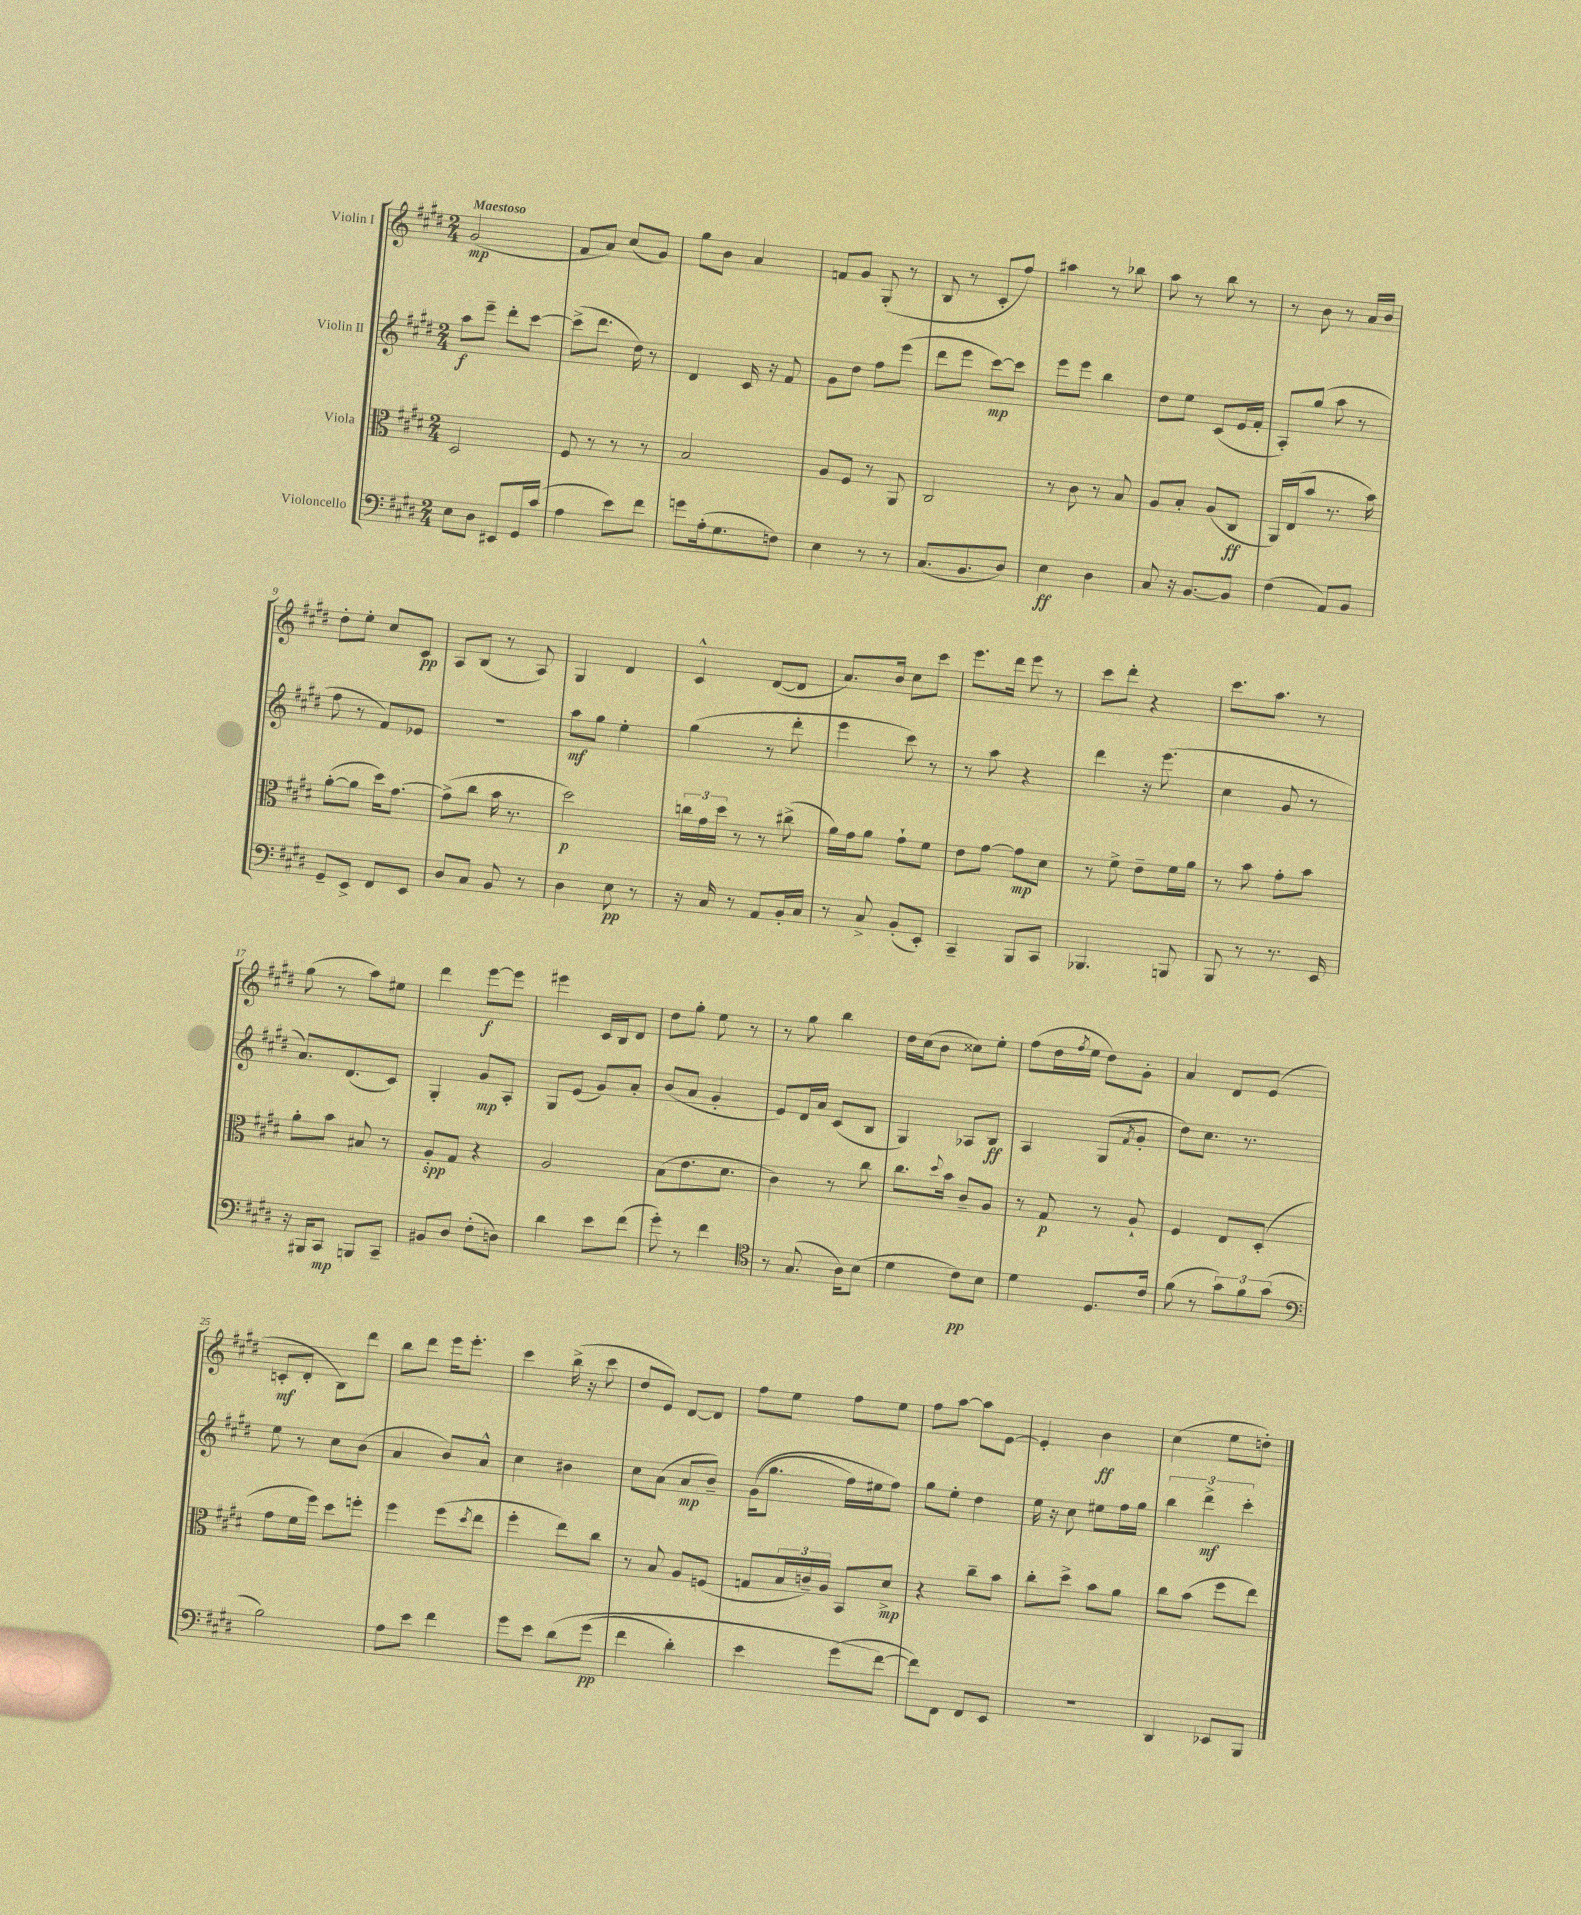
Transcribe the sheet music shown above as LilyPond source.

<<
\new StaffGroup <<
\new Staff = "s0" \with { instrumentName = "Violin I" } {
    \clef treble \key e \major \numericTimeSignature \time 2/4 \tempo "Maestoso"
    gis'2\mp( |
    fis'8 a'8) cis''8( gis'8) |
    gis''8 b'8 a'4 |
    f'8 gis'8 gis8-.( r8 |
    b8 r8 cis'8-. fis''8) |
    ais''4 r8 bes''8 |
    a''8 r8 b''8 r8 |
    r8 b'8 r8 a'16 b'16 |
    dis''8-. e''8-. cis''8 cis'8\pp |
    a8 b8( r8 a8) |
    gis4 dis'4 |
    cis'4-^ dis'8~( dis'8 |
    a'8.) b'16 cis''8 cis'''8 |
    e'''8. dis'''16 e'''8 r8 |
    cis'''8 dis'''8-. r4 |
    cis'''8. a''8. r8 |
    gis''8( r8 a''8) eis''8 |
    dis'''4 e'''8~\f e'''8 |
    eis'''4 cis'16 b16 dis'8 |
    dis''8 gis''8-. e''8 r8 |
    r8 gis''8 b''4 |
    dis''16 cis''16( b'8 cisis''8) e''8-. |
    fis''8( dis''16 \acciaccatura { fis''8 } e''16 dis''8) gis'8-. |
    a'4 dis'8 e'8( |
    c'8-.\mf dis'8-. b8) dis'''8 |
    b''8 dis'''8 e'''16 e'''8.-. |
    cis'''4 b''16->( r16 cis'''8 |
    dis''8 e'8) dis'8~ dis'8 |
    fis''8 e''8 fis''8 e''8 |
    fis''8 a''8~ a''8 e'8~ |
    e'4-. b'4\ff |
    cis''4( e''8 d''8-.) \bar "|." |
}
\new Staff = "s1" \with { instrumentName = "Violin II" } {
    \clef treble \key e \major \numericTimeSignature \time 2/4
    a''8\f e'''8-- dis'''8-. cis'''8~ |
    cis'''8->( dis'''8. dis''16) r8 |
    dis'4 cis'16 r16 fis'8 |
    gis'8 dis''8 fis''8 e'''8( |
    dis'''8 e'''8 cis'''8~\mp) cis'''8 |
    e'''8 e'''8 b''4 |
    dis''8 e''8 cis'8( e'16 fis'16-. |
    a8-.) gis''8( a''8 r8 |
    fis''8 r8 fis'8) ees'8 |
    R2 |
    a''8\mf gis''8 e''4-. |
    gis''4( r8 dis'''8-. |
    e'''4 cis'''8) r8 |
    r8 a''8 r4 |
    dis'''4 r16 e'''8.( |
    cis''4 gis'8 r8 |
    a'8.) dis'8.( cis'8) |
    gis4-. gis'8\mp a8-. |
    gis8 e'8( gis'8) a'8-. |
    b'8( a'8 gis'4-. |
    e'8) dis'16 a'16 cis'8( b8 |
    gis4) aes8 b8\ff |
    a4 gis8( \acciaccatura { fis'8 } gis'8-. |
    dis''8) cis''8. r8. |
    e''8 r8 cis''8 b'8( |
    a'4 b'8) a'8-^ |
    cis''4 bis'4 |
    cis''8 a'8( a'8\mp b'8--) |
    gis'16(\( gis''8. fis''16) eis''16 fis''8\) |
    gis''8 e''8-. dis''4 |
    e''16 r16 cis''8 eis''8 fis''16 gis''16 |
    \tuplet 3/2 { b''4 dis'''4->\mf cis'''4-. } \bar "|." |
}
\new Staff = "s2" \with { instrumentName = "Viola" } {
    \clef alto \key e \major \numericTimeSignature \time 2/4
    dis2 |
    fis8 r8 r8 r8 |
    b2 |
    a8 fis8 r8 a,8 |
    cis2 |
    r8 cis'8 r8 b8 |
    a8 b8-. a8( cis8\ff |
    a,16) e16( b'8 r8. b'16) |
    a'8~-.( a'8 dis''16) gis'8.~ |
    gis'8->( cis''8 b'16 r8. |
    dis''2\p) |
    \tuplet 3/2 { c''16 gis'16 dis''16 } r8 r8 cis''8->( |
    a'16) gis'16 a'8 gis'8-! fis'8 |
    e'8 gis'8~ gis'8\mp dis'8 |
    r8 fis'8-> e'8-- fis'16 a'16 |
    r8 b'8 gis'8-. b'8 |
    a'8-. b'8 bis8 r8 |
    a8-.\spp gis8 r4 |
    a2 |
    b8( e'8. dis'8. |
    cis'4) r8 cis''8 |
    cis''8. \appoggiatura { dis''8 } b'16 cis'8-- a8 |
    r8 gis8\p r8 a8-! |
    fis4 e8 dis8-.( |
    gis'8 fis'16 fis''16) dis''8 f''8-. |
    fis''4 fis''8( \acciaccatura { dis''8 } e''8 |
    fis''4-. e''8) cis''8 |
    r8 b8 a8 f8( |
    g8 \tuplet 3/2 { b16 c'16--) a16 } b,8 dis'8->\mp |
    r4 cis''8-- b'8 |
    cis''8-. dis''8-> b'8 a'8 |
    cis''8 b'8( fis''8 e''8) \bar "|." |
}
\new Staff = "s3" \with { instrumentName = "Violoncello" } {
    \clef bass \key e \major \numericTimeSignature \time 2/4
    e8 dis8 eis,8 gis,16 cis'16( |
    a4 e'8) fis'8 |
    g'8 a16-.( gis8. f8) |
    e4 r8 r8 |
    cis8.( b,8. dis8) |
    e4\ff dis4 |
    cis8 r16 b,8.~ b,8 |
    fis4( a,8) b,8 |
    gis,8-- e,8-> fis,8 e,8 |
    dis8 cis8 b,8 r8 |
    dis4 e8\pp r8 |
    r16 cis16 r8 a,8 b,16-. cis16 |
    r8 cis8-> b,8-.( e,8-.) |
    cis,4-- b,,8 cis,8 |
    bes,,4. b,,8 |
    b,,8 r8 r8. e,16 |
    r16 bis,,16 cis,8\mp b,,8 cis,8-- |
    bis,8 dis8 fis8-.( d8) |
    dis'4 e'8 fis'8( |
    gis'8-.) r8 fis'4 |
    \clef tenor r8 gis8.( a16) b8( |
    dis'4 cis'8\pp) b8 |
    dis'4 dis8. cis'16 |
    fis'8( r8 \tuplet 3/2 { gis'8) fis'8 gis'8( } |
    \clef bass b2) |
    a8 e'8 fis'4 |
    gis'8 e'8 dis'8\( gis'8\pp( |
    fis'4 dis'4-.) |
    e'4 gis'8( fis'8~\) |
    fis'8) fis,8 fis,8 e,8 |
    R2 |
    dis,4 ees,8 b,,8 \bar "|." |
}
>>
>>
